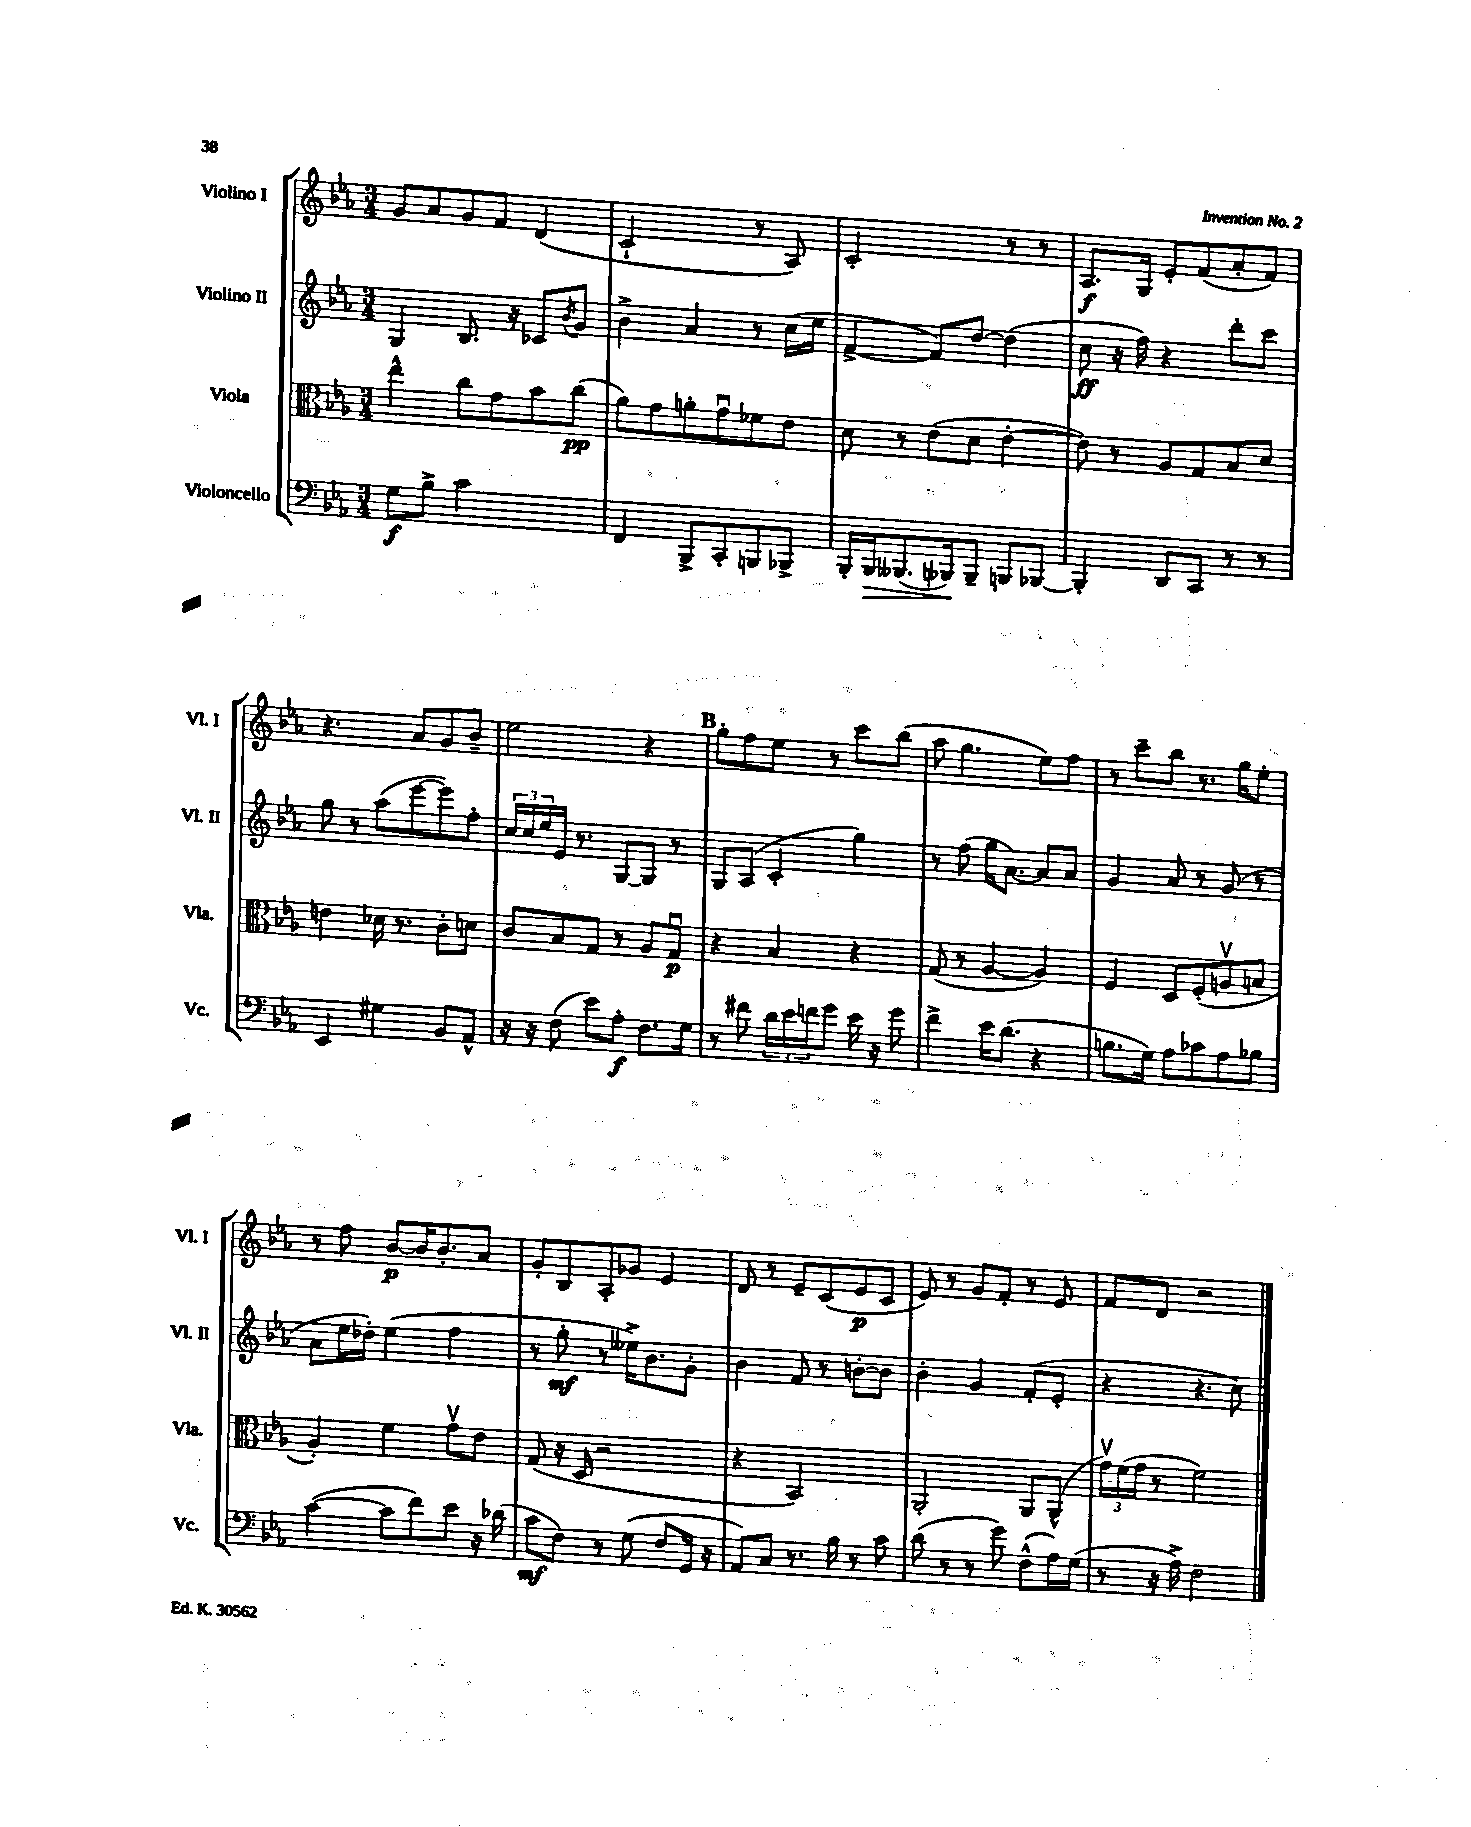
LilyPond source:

<<
\new StaffGroup <<
\new Staff = "s0" \with { instrumentName = "Violino I" shortInstrumentName = "Vl. I" } {
    \clef treble \key ees \major \numericTimeSignature \time 3/4
    g'8 aes'8 g'8 f'8 d'4( |
    c'2-! r8 aes8) |
    c'2-. r8 r8 |
    aes8.\f g16 ees'8-. f'8( aes'8-. f'8) |
    r4. aes'8 g'8 bes'8-- |
    ees''2 r4 |
    \mark \markup { \bold "B" } g''8-. f''8 ees''8 r8 c'''8 bes''8( |
    aes''8 g''4. ees''8) f''8 |
    r8 c'''8-- bes''8 r8. g''16 ees''8-. |
    r8 f''8 bes'8~\p bes'16 bes'8.-. aes'8 |
    g'8-. bes8 aes8-. ges'8 ees'4 |
    d'8 r8 ees'8-- c'8( ees'8\p c'8 |
    ees'8) r8 g'8 f'8-. r8 ees'8 |
    f'8 d'8 r2 \bar "|." |
}
\new Staff = "s1" \with { instrumentName = "Violino II" shortInstrumentName = "Vl. II" } {
    \clef treble \key ees \major \numericTimeSignature \time 3/4
    g4 bes8. r16 ces'8 \acciaccatura { bes'8 } g'8 |
    bes'4-> aes'4 r8 c''16( ees''16 |
    f'4~-> f'8) d''8~ d''4( |
    c''8\ff r16 f''16) r4 d'''8-. c'''8 |
    g''8 r8 aes''8( ees'''8~ ees'''8) f''8-. |
    \tuplet 3/2 { c''16 c''16 ees''16 } ees'16 r8. g8~ g8 r8 |
    \mark \markup { \bold "B" } g8 aes8( c'4-. g''4) |
    r8 f''8( g''16 aes'8.~) aes'8 aes'8 |
    g'4 aes'8 r8 g'8( r8 |
    aes'8 ees''16 des''16-.) ees''4( f''4 |
    r8 g''8-.\mf r8 eeses''16->) bes'8. g'8-. |
    bes'4 f'8 r8 b'8~-. b'8 |
    bes'4-. g'4 f'8-.( ees'8-. |
    r4 r4. c''8) \bar "|." |
}
\new Staff = "s2" \with { instrumentName = "Viola" shortInstrumentName = "Vla." } {
    \clef alto \key ees \major \numericTimeSignature \time 3/4
    ees''4-^ c''8 g'8 bes'8 c''8\pp( |
    aes'8) g'8 a'8-. g'8\downbow fes'8 ees'8 |
    d'8 r8 ees'8( d'8 ees'4~-. |
    ees'8) r8 aes8 g8 bes8 d'8 |
    e'4 des'16 r8. c'8-. d'8 |
    c'8 bes8 g8 r8 aes8 g8\downbow\p |
    \mark \markup { \bold "B" } r4 bes4 r4 |
    g8( r8 aes4~ aes4) |
    f4 d8 f8-.( a8\upbow b8 |
    aes4-.) f'4 g'8\upbow ees'8 |
    g8( r16 d16 r2 |
    r4 bes,2) |
    aes,2-. aes,8 aes,8-^( |
    \tuplet 3/2 { g'16\upbow) f'16( g'16 } r8 f'2) \bar "|." |
}
\new Staff = "s3" \with { instrumentName = "Violoncello" shortInstrumentName = "Vc." } {
    \clef bass \key ees \major \numericTimeSignature \time 3/4
    g8\f bes8-> c'2 |
    f,4 bes,,8-> c,8-. b,,8 bes,,8-> |
    bes,,16-. bes,,16\> beses,,8.( bes,,16\!) bes,,8-- b,,8 bes,,8~ |
    bes,,4-. d,8 c,8 r8 r8 |
    ees,4 gis4 bes,8 aes,8-^ |
    r16 r16 f8( ees'8) aes8-.\f f8. g16 |
    \mark \markup { \bold "B" } r8 fis'8 \tuplet 3/2 { d'16 ees'16 f'16 } g'8 ees'16 r16 g'8 |
    f'4-> ees'16 d'8.( r4 |
    b8. g16) aes8 ces'8 aes8 bes8 |
    c'4~( c'8 f'8) ees'8 r16 des'16( |
    c'8\mf f8) r8 g8( f8 g,16 r16 |
    aes,8) c8 r8. bes16 r8 c'8 |
    d'8( r8 r8 g'8) f8-^( aes16) g16( |
    r8 r16 aes16->) f2 \bar "|." |
}
>>
>>
\layout { \context { \Score \remove "Bar_number_engraver" } }
